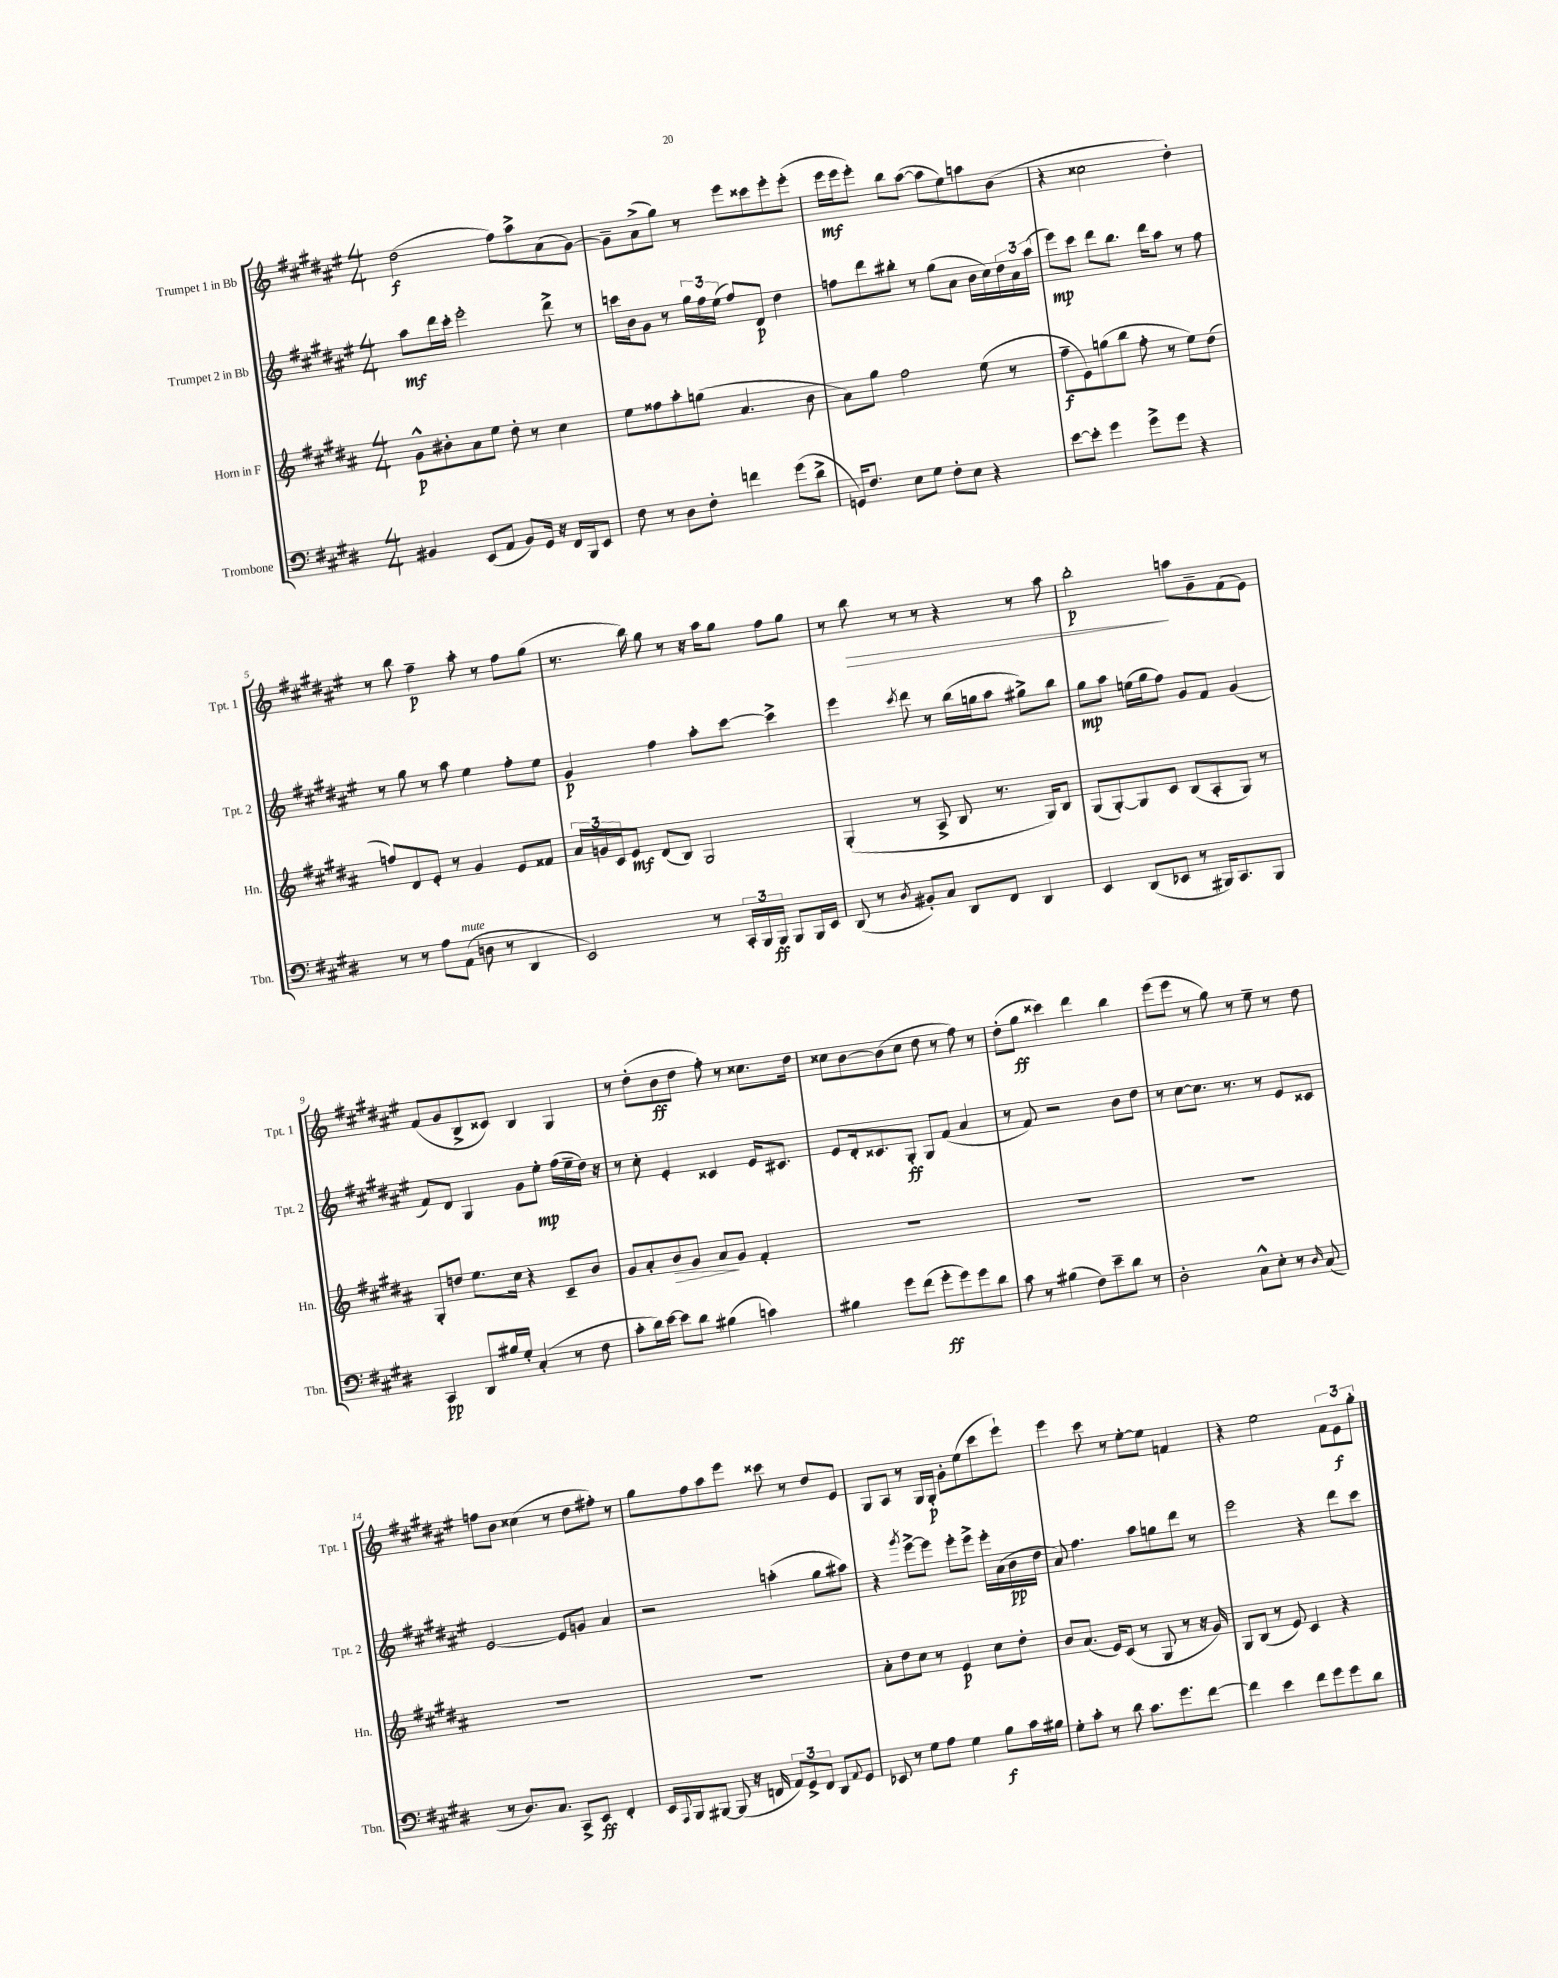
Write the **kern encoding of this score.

**kern	**dynam	**kern	**dynam	**kern	**dynam	**kern	**dynam
*part4	*part4	*part3	*part3	*part2	*part2	*part1	*part1
*staff4	*staff4	*staff3	*staff3	*staff2	*staff2	*staff1	*staff1
*I"Trombone	*	*I"Horn in F	*	*I"Trumpet 2 in Bb	*	*I"Trumpet 1 in Bb	*
*I'Tbn.	*	*I'Hn.	*	*I'Tpt. 2	*	*I'Tpt. 1	*
*clefF4	*	*clefG2	*	*clefG2	*	*clefG2	*
*k[f#c#g#d#]	*	*k[f#c#g#d#a#]	*	*k[f#c#g#d#a#e#]	*	*k[f#c#g#d#a#e#]	*
*M4/4	*	*M4/4	*	*M4/4	*	*M4/4	*
=1	=1	=1	=1	=1	=1	=1	=1
4BB#X/	.	8g#^^\L	p	8aa#\L	mf	(2dd#\	f
.	.	8b#X'\	.	16ddd#\L	.	.	.
.	.	.	.	16ccc#'\JJ	.	.	.
(8EE/L	.	8a#\	.	2eee#'\	.	.	.
8AA/J	.	8ee\J	.	.	.	.	.
8BB#/L)	.	8dd#'\	.	.	.	8ff#\L)	.
16GG#/Jk	.	8r	.	.	.	8aa#^\	.
16r	.	.	.	.	.	.	.
16FF#/LL	.	4cc#\	.	8ddd#^\	.	(8a#\	.
16BBB/J	.	.	.	.	.	.	.
8EE/J	.	.	.	8r	.	[8g#\J)	.
=2	=2	=2	=2	=2	=2	=2	=2
8F#\	.	8ee\L	.	16cccn\LL	.	8g#~\L]	.
.	.	.	.	16b\J	.	.	.
8r	.	8ff##X\	.	8g#\J	.	(8a#^\	.
8D#\L	.	8aa#'\	.	8r	.	8gg#\J)	.
8F#'\J	.	(8ggn\J	.	24gg#\LL	.	8r	.
.	.	.	.	24ff#\	.	.	.
.	.	.	.	(24ee#\JJ	.	.	.
4fn\	.	4.a#/	.	8ff#/L)	.	8eee#\L	.
.	.	.	.	8d#/J	p	8ccc##X\	.
(8g#\L	.	.	.	4dd#\	.	8eee#'\	.
8d#^\J	.	8b\	.	.	.	(8eee#'\J	.
=3	=3	=3	=3	=3	=3	=3	=3
16GGn/KL)	.	8a#\L)	.	8ffn\L	.	16eee#\LL	mf
8.F#/J	.	.	.	.	.	16eee#\J	.
.	.	8gg#\J	.	8ddd#\	.	8eee#'\J)	.
8E\L	.	2ff#\	.	8bb#X'\J	.	8bb\L	.
8G#\J	.	.	.	8r	.	([8aa#\J	.
8F#'\L	.	.	.	(8gg#\L	.	8aa#\L]	.
8E\J	.	.	.	8a#\J	.	8ee#\)	.
4r	.	(8ee\	.	16b\LL	.	8aan\	.
.	.	.	.	16cc#\)	.	.	.
.	.	8r	.	24dd#\	.	(8b\J	.
.	.	.	.	24a#\	.	.	.
.	.	.	.	(24aa#\JJ	.	.	.
=4	=4	=4	=4	=4	=4	=4	=4
[8e\L	.	8ff#~\L	f	8eee#\L)	mp	4r	.
8e'\J]	.	8e\)	.	8ccc#\J	.	.	.
4g#\	.	(8ggn\	.	8ddd#\L	.	2cc##X\	.
.	.	8bb\J	.	8.bb\J	.	.	.
8g#^\L	.	8ff#'\	.	.	.	.	.
.	.	.	.	16ddd#\KL	.	.	.
8g#\J	.	8r	.	8aa#\J	.	.	.
4r	.	8ee\L)	.	8r	.	4dd#'\)	.
.	.	(8dd#\J	.	8ff#\	.	.	.
!!LO:LB:g=z
=5	=5	=5	=5	=5	=5	=5	=5
8r	.	8ffn/L)	.	8r	.	8r	.
8r	.	8d#/	.	8gg#\	.	8bb\	.
8A\L	.	8e'/J	.	8r	.	4ff#~\	p
!LO:TX:a:i:t=mute	!	!	!	!	!	!	!
(8AA\J	.	8r	.	8aa#\	.	.	.
8Dn\	.	4g#/	.	4ee#\	.	8aa#'\	.
8r	.	.	.	.	.	8r	.
4DD#/	.	8e/L	.	8ff#'\L	.	8ff#\L	.
.	.	8f##X/J	.	8ee#\J	.	(8gg#\J	.
=6	=6	=6	=6	=6	=6	=6	=6
2EE/)	.	24a#/LL	.	4g#/	p	8.r	.
.	.	24gn/	.	.	.	.	.
.	.	24c#/J	.	.	.	.	.
.	.	8e/J	mf	.	.	.	.
.	.	.	.	.	.	16bb\)	.
.	.	(8d#/L	.	4ff#\	.	8gg#\	.
.	.	8B/J)	.	.	.	8r	.
8r	.	2G#/	.	8aa#'\L	.	16r	.
.	.	.	.	.	.	16aa#\KL	.
24CC#'/LL	.	.	.	[8ccc#\J	.	8gg#\J	.
24BBB/	.	.	.	.	.	.	.
24BBB/JJ	ff	.	.	.	.	.	.
8BBB/L	.	.	.	4ccc#^\]	.	8ff#\L	.
16BBB/L	.	.	.	.	.	8gg#\J	.
16EE/JJ	.	.	.	.	.	.	.
=7	=7	=7	=7	=7	=7	=7	=7
(8DD#/	.	(4G#'/	.	4eee#\	.	8r	.
!	!	!	!	!	!	!	!LO:HP:b
8r	.	.	.	.	.	8bb\	>
8qD#/	.	.	.	8qccc#/	.	.	.
8BB#X'/L)	.	8r	.	8ddd#\	.	8r	.
8C#/J	.	8A#^/	.	8r	.	8r	.
8DD#/L	.	8B/	.	(16bb\LL	.	4r	.
.	.	.	.	16ggn\J	.	.	.
8FF#/J	.	8.r	.	8aa#\J	.	.	.
4DD#/	.	.	.	8gg#X^\L)	.	8r	.
.	.	16G#/KL)	.	.	.	.	.
.	.	8B/J	.	8bb\J	.	8aa#\	.
=8	=8	=8	=8	=8	=8	=8	=8
4EE/	.	(8G#/L	.	8gg#\L	mp	2bb'\	p
.	.	[8G#'/)	.	8aa#\J	.	.	.
(8DD#/L	.	8G#/]	.	(16een\LL	.	.	.
.	.	.	.	16gg#\J	.	.	.
8EE-X/J	.	8c#/J	.	8ff#\J)	.	.	.
8r	.	(8B/L	.	8g#/L	.	8aan\L	]
16BBB#X/KL)	.	8A#'/	.	8f#/J	.	8g#~\	.
8.CC#/	.	.	.	.	.	.	.
.	.	8G#/J)	.	(4g#/	.	(8f#\	.
8BBB#/J	.	8r	.	.	.	8e#\J)	.
!!LO:LB:g=z
=9	=9	=9	=9	=9	=9	=9	=9
4CC#/	pp	8G#'/L	.	8f#/L)	.	(8f#/L	.
.	.	8ddn/J	.	8d#/J	.	8g#/	.
8DD#/L	.	8.ee\L	.	4G#/	.	8B^/	.
16B#X/L	.	.	.	.	.	8c##X/J)	.
16G#'/JJ	.	16cc#\Jk	.	.	.	.	.
(4C#'/	.	4r	.	8g#\L	.	4B/	.
.	.	.	.	8ee#'\J	mp	.	.
8r	.	8c#~/L	.	(16ff#\LL	.	4G#/	.
.	.	.	.	16ee#~\	.	.	.
8F#\	.	8b/J	.	16dd#\JJ)	.	.	.
.	.	.	.	16r	.	.	.
=10	=10	=10	=10	=10	=10	=10	=10
8c#'\L	.	8g#/L	.	8r	.	8r	.
16d#\L)	.	8a#'/	.	8cc#'\	.	(8dd#'\L	.
[16e\JJ	.	.	.	.	.	.	.
!	!	!	!LO:HP:b	!	!	!	!
8e\L]	.	8b/	>	4e#'/	.	8b\	ff
8d#\J	.	8g#/J	.	.	.	8dd#\J	.
(4B#X\	.	8a#/L	.	4c##X/	.	8ff#'\)	.
.	.	8g#/J	]	.	.	8r	.
4cn\)	.	4f#'/	.	16e#/KL	.	8.cc##X\L	.
.	.	.	.	8.c#X/J	.	.	.
.	.	.	.	.	.	16dd#\Jk	.
=11	=11	=11	=11	=11	=11	=11	=11
4B#X\	.	1r	.	8e#/L	.	8cc##X\L	.
.	.	.	.	16d#'/k	.	[8b\	.
.	.	.	.	8.c##X/	.	.	.
8g#\L	.	.	.	.	.	(8b\]	.
(8f#\J	.	.	.	8G#'/J	ff	8cc##\J	.
8g#'\L	ff	.	.	8G#/L	.	8dd#\	.
8g#\)	.	.	.	(8f#/J	.	8r	.
8g#\	.	.	.	4a#/	.	8ff#\)	.
8d#\J	.	.	.	.	.	8r	.
=12	=12	=12	=12	=12	=12	=12	=12
8c#\	.	1r	.	8r	.	(8dd#'\L	.
8r	.	.	.	8f#/)	.	8gg#\J	ff
(4B#X\	.	.	.	2r	.	4ccc##X\)	.
8F#\L)	.	.	.	.	.	4ddd#\	.
8e~\	.	.	.	.	.	.	.
8d#\J	.	.	.	8b\L	.	4bb\	.
8r	.	.	.	8dd#\J	.	.	.
=13	=13	=13	=13	=13	=13	=13	=13
2D#'\	.	1r	.	8r	.	(8eee#\L	.
.	.	.	.	[8cc#\L	.	8eee#\J	.
.	.	.	.	8.cc#\J]	.	8r	.
.	.	.	.	.	.	8gg#\)	.
.	.	.	.	8.r	.	.	.
8C#^^\L	.	.	.	.	.	8r	.
8E'\J	.	.	.	8r	.	8ee#~\	.
8r	.	.	.	8e#/L	.	8r	.
16qqD#/	.	.	.	.	.	.	.
(8C#/	.	.	.	8c##X/J	.	8dd#\	.
!!LO:LB:g=z
=14	=14	=14	=14	=14	=14	=14	=14
8r	.	1r	.	[2e#/	.	8ffn\L	.
8.D#/L)	.	.	.	.	.	8b\J	.
.	.	.	.	.	.	(4cc##X\	.
8.C#/J	.	.	.	.	.	.	.
8CC#^/L	.	.	.	8e#/L]	.	8r	.
8EE/J	ff	.	.	8gn/J	.	8dd#\L	.
4FF#'/	.	.	.	4a#/	.	8ff#X'\J)	.
.	.	.	.	.	.	8r	.
=15	=15	=15	=15	=15	=15	=15	=15
16EE/LL	.	1r	.	2r	.	8gg#\L	.
8qqAAA/	.	.	.	.	.	.	.
16BBB/J	.	.	.	.	.	.	.
[8BBB#X/J	.	.	.	.	.	8ff#\	.
(8BBB#/]	.	.	.	.	.	8aa#\	.
16r	.	.	.	.	.	8eee#\J	.
16FFn/	.	.	.	.	.	.	.
12AA/L)	.	.	.	(4aan'\	.	8ccc##X\	.
12GG#^/	.	.	.	.	.	.	.
.	.	.	.	.	.	8r	.
12FF/J	.	.	.	.	.	.	.
8DD#/L	.	.	.	8gg#\L	.	8dd#/L	.
8qqAA/	.	.	.	.	.	.	.
8GG#/J	.	.	.	8aa#X\J)	.	8e#/J	.
=16	=16	=16	=16	=16	=16	=16	=16
8EE-X/	.	8a#'\L	.	4r	.	8G#/L	.
8r	.	8dd#\	.	.	.	8A#/J	.
.	.	.	.	8qggg#/	.	.	.
8G#\L	.	8cc#\J	.	[8eee#^\L	.	8r	.
8A\J	.	8r	.	8eee#\J]	.	16G#/LL	.
.	.	.	.	.	.	16G#'/JJ	p
4G#\	.	4e/	p	8eee#'\L	.	8g#'\L	.
.	.	.	.	8eee#^\J	.	(8ee#\	.
8B\L	f	8cc#\L	.	16eee#'\LL	.	8ccc#\	.
.	.	.	.	(16a#\	.	.	.
16c#\L	.	8dd#'\J	.	16b\	pp	8eee#`\J)	.
16B#X\JJ	.	.	.	16dd#\JJ	.	.	.
=17	=17	=17	=17	=17	=17	=17	=17
8G#'\L	.	8b/L	.	8a#/)	.	4eee#\	.
8c#'\J	.	(8.a#/J	.	4.ff#\	.	.	.
8r	.	.	.	.	.	8ccc#\	.
.	.	16e/KL)	.	.	.	.	.
8d#\	.	(8c#/J	.	.	.	8r	.
8.c#\L	.	8r	.	8aa#\L	.	[8ee#'\L	.
.	.	8G#/	.	8ggn\	.	8ee#\J]	.
8.g#\	.	.	.	.	.	.	.
.	.	8r	.	8ddd#\J	.	4fn/	.
[8f#\J	.	16r	.	8r	.	.	.
.	.	16g#/)	.	.	.	.	.
=18	=18	=18	=18	=18	=18	=18	=18
4f#\]	.	8G#/L	.	2eee#\	.	4r	.
.	.	(8B/J	.	.	.	.	.
4e\	.	8r	.	.	.	2ee#\	.
.	.	8e/)	.	.	.	.	.
8f#\L	.	4c#/	.	4r	.	.	.
8g#\	.	.	.	.	.	.	.
8g#\	.	4r	.	8ddd#\L	.	12f#\L	.
.	.	.	.	.	.	12e#\	f
8d#\J	.	.	.	8ccc#\J	.	.	.
.	.	.	.	.	.	12gg#'\J	.
==	==	==	==	==	==	==	==
*-	*-	*-	*-	*-	*-	*-	*-
